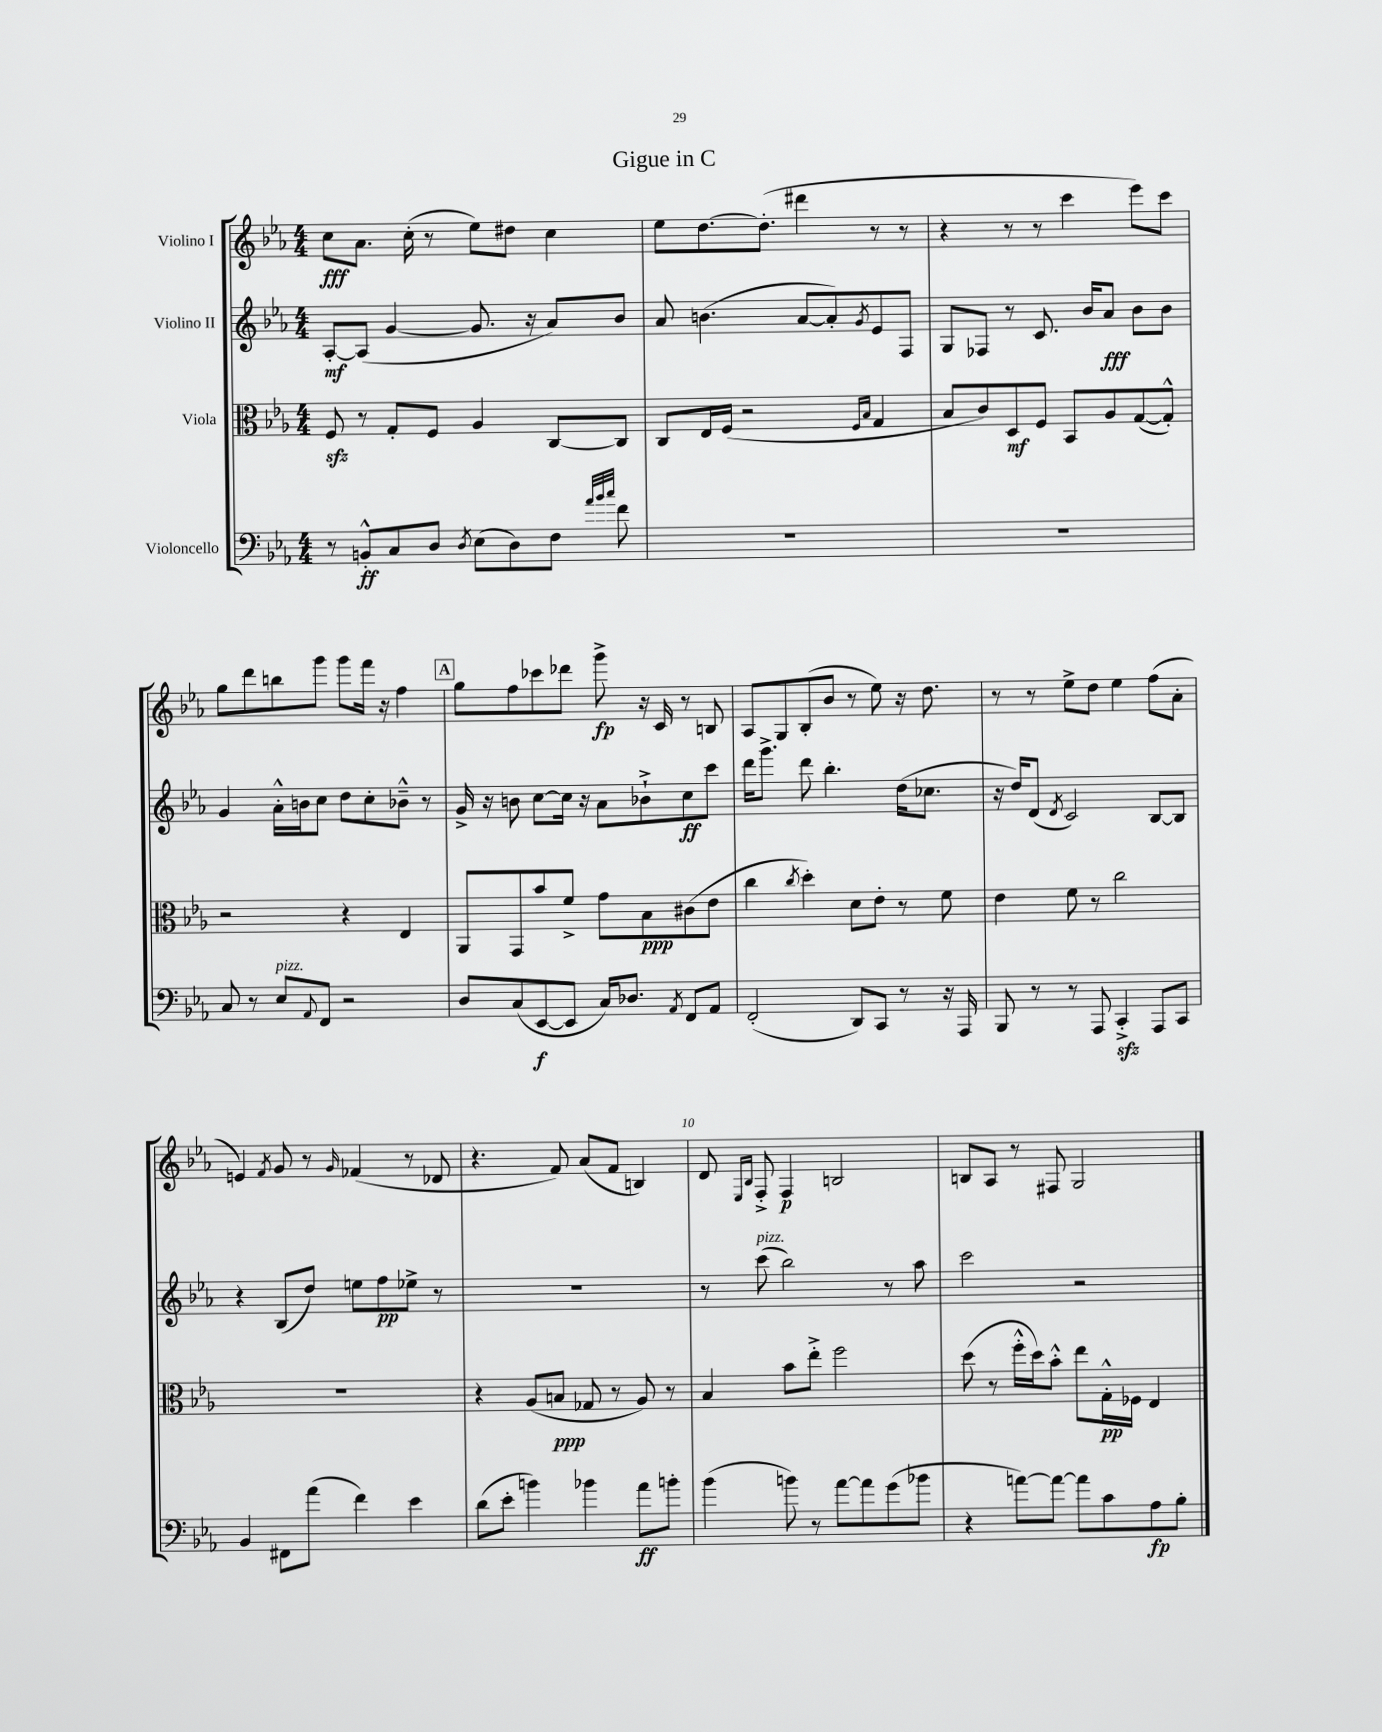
\header { title = "Gigue in C" }
<<
\new StaffGroup <<
\new Staff = "s0" \with { instrumentName = "Violino I" } {
    \clef treble \key ees \major \numericTimeSignature \time 4/4
    c''8\fff aes'8. c''16-.( r8 ees''8) dis''8 c''4 |
    ees''8 d''8.~ d''8.-.( dis'''4 r8 r8 |
    r4 r8 r8 c'''4 ees'''8) c'''8 |
    g''8 d'''8 b''8 g'''8 g'''8 f'''16 r16 f''4 |
    \mark \markup { \box "A" } g''8 f''8 ces'''8 des'''8 g'''8->\fp r16 c'16 r8 b8 |
    aes8 g8 bes8-.( bes'8 r8 ees''8) r16 d''8. |
    r8 r8 ees''8-> d''8 ees''4 f''8( aes'8-. |
    e'4) \acciaccatura { f'8 } g'8 r8 \grace { g'16 } fes'4( r8 des'8 |
    r4. f'8) aes'8( f'8 b4) |
    d'8 \grace { ees16 bes16 } f8-.-> f4\p b2 |
    b8 aes8 r8 fis8 g2 \bar "|." |
}
\new Staff = "s1" \with { instrumentName = "Violino II" } {
    \clef treble \key ees \major \numericTimeSignature \time 4/4
    aes8~-.\mf aes8( g'4~ g'8. r16 aes'8) bes'8 |
    aes'8 b'4.( aes'8~ aes'8-.) \acciaccatura { g'8 } ees'8 f8 |
    g8 fes8 r8 c'8. bes'16 aes'8\fff bes'8 bes'8 |
    g'4 aes'16-.-^ b'16 c''8 d''8 c''8-. bes'8---^ r8 |
    \mark \markup { \box "A" } g'16-> r16 b'8 c''8~ c''16 r16 aes'8 bes'8-!-> c''8\ff c'''8 |
    d'''16 g'''8.-> d'''8 bes''4.-. d''16( ces''8. |
    r16 d''16) d'8( \acciaccatura { d'8 } c'2) bes8~ bes8 |
    r4 bes8( d''8) e''8 f''8\pp ees''8-> r8 |
    R1 |
    r8 c'''8^\markup { \italic "pizz." }( bes''2) r8 aes''8 |
    c'''2 r2 \bar "|." |
}
\new Staff = "s2" \with { instrumentName = "Viola" } {
    \clef alto \key ees \major \numericTimeSignature \time 4/4
    f8\sfz r8 g8-. f8 aes4 c8~ c8 |
    c8 ees16 f16( r2 \grace { f16 bes16 } g4 |
    bes8 c'8) d8\mf f8 bes,8 aes8 g8~( g8-.-^) |
    r2 r4 ees4 |
    \mark \markup { \box "A" } aes,8 g,8 bes'8 f'8-> g'8 bes8\ppp cis'8( ees'8 |
    c''4 \acciaccatura { c''8 } d''4-.) d'8 ees'8-. r8 f'8 |
    ees'4 f'8 r8 c''2 |
    R1 |
    r4 aes8( b8\ppp ges8 r8 aes8) r8 |
    bes4 bes'8 ees''8-.-> f''2 |
    d''8( r8 f''16-.-^ d''16) bes'8-.-^ ees''8 g16-.-^\pp fes16 ees4 \bar "|." |
}
\new Staff = "s3" \with { instrumentName = "Violoncello" } {
    \clef bass \key ees \major \numericTimeSignature \time 4/4
    r8 b,8-.-^\ff c8 d8 \acciaccatura { d8 } ees8( d8) f8 \grace { aes'32 bes'32 c''32 } f'8 |
    R1 |
    R1 |
    c8 r8 ees8^\markup { \italic "pizz." } \appoggiatura { aes,8 } f,8 r2 |
    \mark \markup { \box "A" } d8 c8( ees,8~\f ees,8 c16) des8. \acciaccatura { aes,8 } f,8 aes,8 |
    f,2-.( d,8) c,8 r8 r16 aes,,16 |
    bes,,8 r8 r8 aes,,8 c,4-.->\sfz aes,,8 c,8 |
    bes,4 fis,8 aes'8( f'4) ees'4 |
    d'8( ees'8-. b'4) bes'4 aes'8\ff b'8-. |
    bes'4( b'8) r8 aes'8~ aes'8 g'8( bes'8 |
    r4 a'8~) a'8~ a'8 c'8 aes8\fp bes8-. \bar "|." |
}
>>
>>
\layout { \context { \Score \override BarNumber.break-visibility = ##(#f #t #t) barNumberVisibility = #(every-nth-bar-number-visible 5) } }
